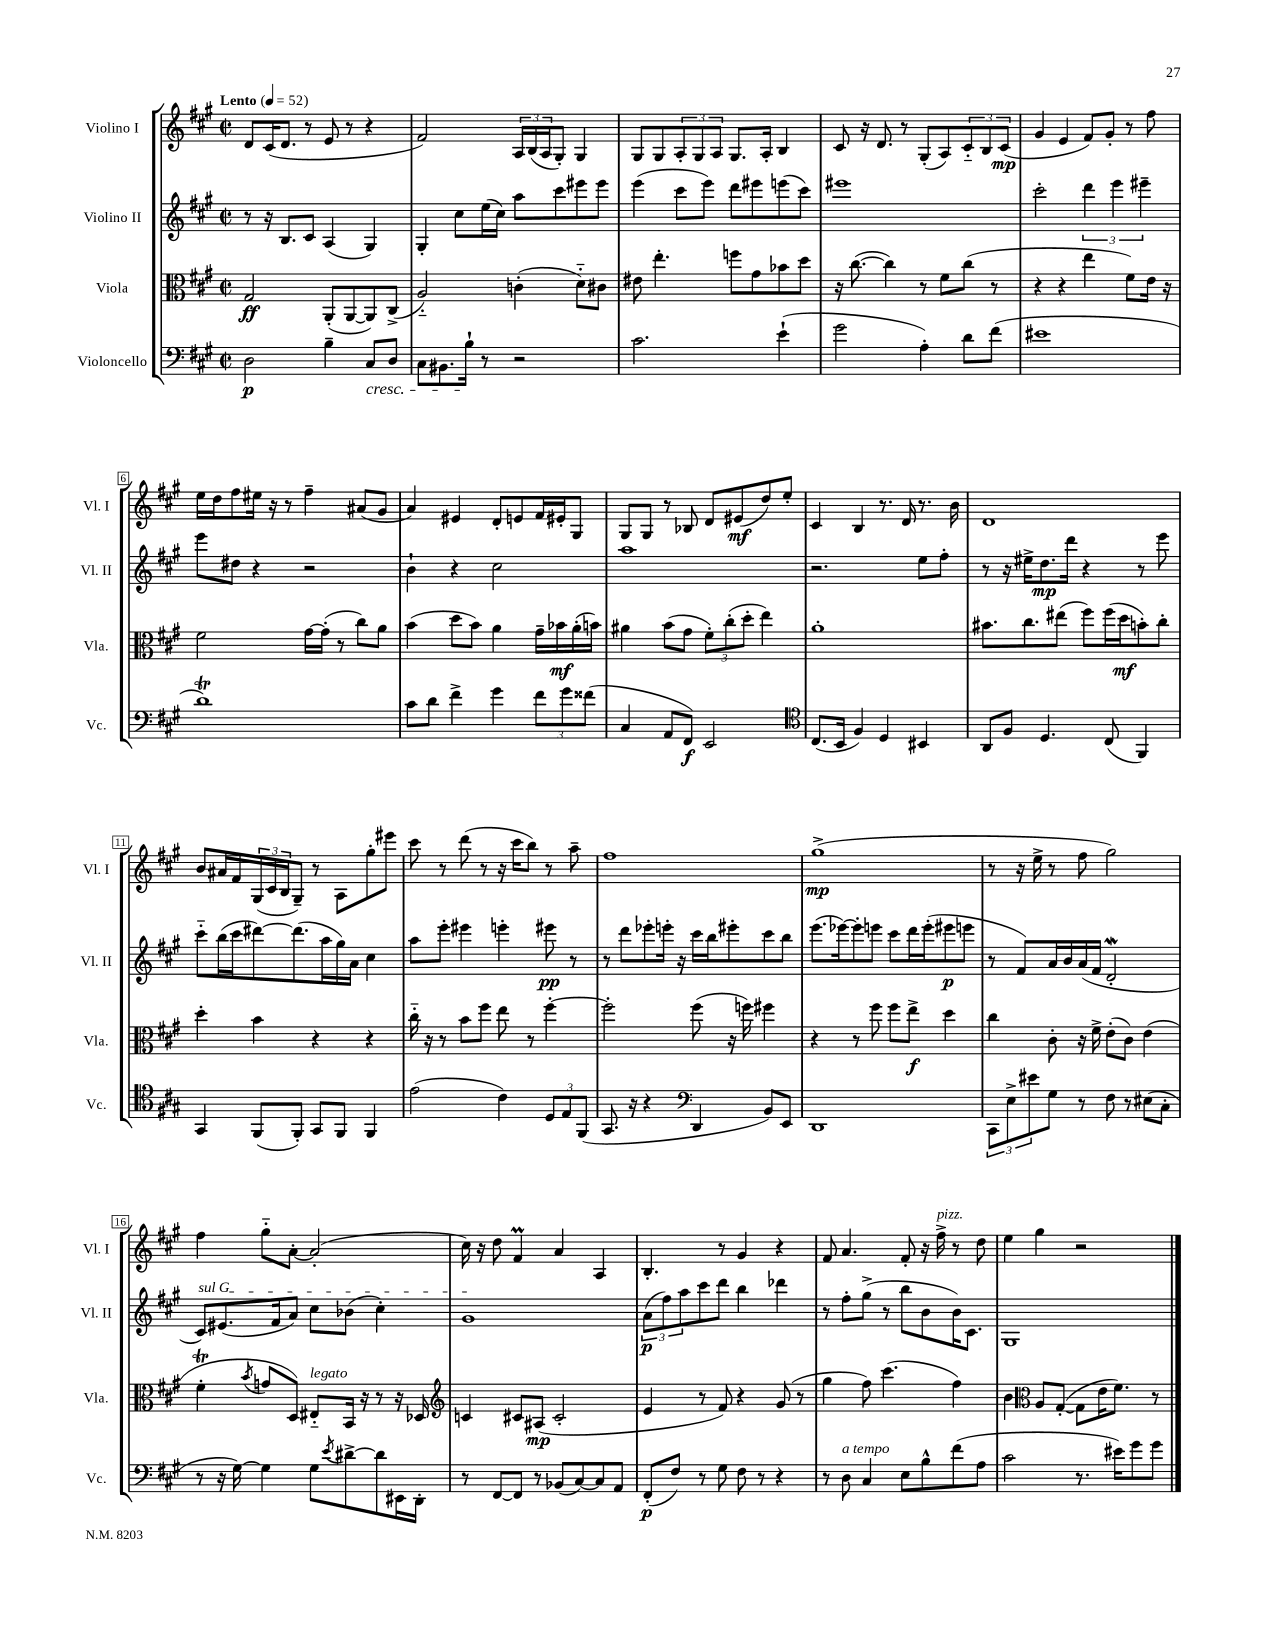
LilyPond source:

<<
\new StaffGroup <<
\new Staff = "s0" \with { instrumentName = "Violino I" shortInstrumentName = "Vl. I" } {
    \clef treble \key a \major \defaultTimeSignature \time 2/2 \tempo "Lento" 4 = 52
    d'8 cis'16( d'8. r8 e'8 r8 r4 |
    fis'2) \tuplet 3/2 { a16 b16( a16 } gis8-.) gis4 |
    gis8 gis8 \tuplet 3/2 { a8-. gis8 a8 } gis8. a16-. b4 |
    cis'8 r16 d'8. r8 gis8-.( a8) \tuplet 3/2 { cis'8-_ b8 cis'8\mp( } |
    gis'4 e'4 fis'8) gis'8-. r8 fis''8 |
    e''16 d''16 fis''8 eis''16 r16 r8 fis''4-- ais'8( gis'8 |
    a'4) eis'4 d'8-. e'8 fis'16 eis'16-. gis8 |
    gis8 gis8 r8 bes8 d'8 eis'8\mf( d''8) e''8-. |
    cis'4 b4 r8. d'16 r8. b'16 |
    d'1 |
    b'8 ais'16 fis'16 \tuplet 3/2 { gis16( cis'16 b16 } gis8--) r8 a8 gis''8-. eis'''8 |
    cis'''8 r8 d'''8( r8 r16 cis'''16 b''8) r8 a''8-- |
    fis''1 |
    gis''1->\mp( |
    r8 r16 e''16-> r8 fis''8 gis''2) |
    fis''4 gis''8-_ a'8~-. a'2-.( |
    cis''16) r16 d''8 fis'4\prall a'4 a4 |
    b4.-. r8 gis'4 r4 |
    fis'8 a'4. fis'8-. r16 fis''16->^\markup { \italic "pizz." } r8 d''8 |
    e''4 gis''4 r2 \bar "|." |
}
\new Staff = "s1" \with { instrumentName = "Violino II" shortInstrumentName = "Vl. II" } {
    \clef treble \key a \major \defaultTimeSignature \time 2/2
    r8 r16 b8. cis'8 a4( gis4) |
    gis4-. cis''8 e''16( cis''16) a''8 cis'''8 eis'''8 eis'''8 |
    e'''4( cis'''8 e'''8) d'''8 eis'''8 e'''8( cis'''8) |
    eis'''1 |
    cis'''2-. \tuplet 3/2 { d'''4 e'''4 eis'''4-- } |
    e'''8 dis''8 r4 r2 |
    b'4-! r4 cis''2 |
    a''1 |
    r2. e''8 fis''8-. |
    r8 r16 eis''16-> d''8.\mp d'''16 r4 r8 e'''8 |
    cis'''8-_ b''16( cis'''16 dis'''8~) dis'''8.( a''16 gis''16) a'16 cis''4 |
    a''8 e'''8-. eis'''4 e'''4-. eis'''8\pp r8 |
    r8 d'''8 ees'''8-. e'''16-. r16 cis'''16 b''16 eis'''8-. cis'''8 b''8 |
    e'''8.( ees'''16~) ees'''8-. e'''8 cis'''8 d'''16 e'''16-.( eis'''8\p e'''8 |
    r8 fis'8) a'16 b'16 a'16( fis'16 d'2-.\mordent |
    \once \override TextSpanner.bound-details.left.text = \markup { \italic "sul G" } cis'8\startTextSpan) eis'8.( fis'16 a'8) cis''8 bes'8( cis''4-.) |
    gis'1\stopTextSpan |
    \tuplet 3/2 { a'8\p( fis''8) a''8 } cis'''8 d'''8 b''4 des'''4 |
    r8 fis''8-. gis''8->( r8 b''8 b'8 b'16) cis'8. |
    gis1 \bar "|." |
}
\new Staff = "s2" \with { instrumentName = "Viola" shortInstrumentName = "Vla." } {
    \clef alto \key a \major \defaultTimeSignature \time 2/2
    gis2\ff a,8-.( a,8~ a,8) cis8->( |
    a2-_) c'4-.( d'8-_) cis'8 |
    eis'8 e''4.-. f''8 gis'8 bes'8 d''8 |
    r16 cis''8.~( cis''4) r8 fis'8 cis''8( r8 |
    r4 r4 e''4 fis'8) e'16 r16 |
    fis'2 gis'16~ gis'16-.( r8 cis''8) a'8 |
    b'4( d''8 b'8) a'4 gis'16-- bes'16\mf a'16-.( b'16) |
    ais'4 b'8( gis'8 \tuplet 3/2 { fis'8-.) cis''8-.( d''8-. } e''4) |
    a'1-. |
    bis'8. cis''8. eis''8( fis''8) fis''16( d''16\mf b'8-.) cis''8-. |
    d''4-. b'4 r4 r4 |
    cis''16-_ r16 r8 b'8 fis''8 e''8 r8 fis''4~-. |
    fis''2-. fis''8( r16 f''16) fis''4 |
    r4 r8 fis''8 fis''8 e''8->\f d''4 |
    cis''4 cis'8-. r16 fis'16-> e'8-.( cis'8) e'4( |
    fis'4-.\trill \acciaccatura { b'8 } g'8 d8) eis8-_^\markup { \italic "legato" } b,16 r16 r8 r16 des16 |
    \clef treble c'4 cis'8 ais8\mp( cis'2-. |
    e'4 r8 fis'8) r4 gis'8( r8 |
    gis''4 fis''8) cis'''4.( fis''4) |
    b'4 \clef alto a8 gis8~-.( gis8 e'16 fis'8.) r8 \bar "|." |
}
\new Staff = "s3" \with { instrumentName = "Violoncello" shortInstrumentName = "Vc." } {
    \clef bass \key a \major \defaultTimeSignature \time 2/2
    d2\p b4-- cis8\cresc d8 |
    cis8 bis,8. b16-!\! r8 r2 |
    cis'2. e'4-!( |
    gis'2 a4-.) d'8 fis'8( |
    eis'1 |
    d'1\trill) |
    cis'8 d'8 fis'4-> gis'4 \tuplet 3/2 { fis'8 gis'8 fisis'8( } |
    cis4 a,8 fis,8\f) e,2 |
    \clef tenor cis8.( b,16 fis4) d4 bis,4 |
    a,8 fis8 d4. cis8( fis,4) |
    gis,4 fis,8( fis,8-.) gis,8 fis,8 fis,4 |
    e'2( cis'4) \tuplet 3/2 { d8 e8 fis,8( } |
    gis,8. r16 r4 \clef bass d,4 b,8) e,8 |
    d,1 |
    \tuplet 3/2 { cis,8 e8-> eis'8 } gis8 r8 fis8 r8 eis8( cis8-. |
    r8 r16 gis16~) gis4 gis8 \acciaccatura { e'8 } dis'8~-> dis'8 eis,16 d,16-. |
    r8 fis,8~ fis,8 r8 bes,8( cis8~) cis8 a,8 |
    fis,8-.\p( fis8) r8 gis8 fis8 r8 r4 |
    r8 d8^\markup { \italic "a tempo" } cis4 e8 b8-^ fis'8( a8 |
    cis'2 r8. eis'16) gis'8 gis'8 \bar "|." |
}
>>
>>
\layout { \context { \Score \override BarNumber.stencil = #(make-stencil-boxer 0.1 0.3 ly:text-interface::print) } }
